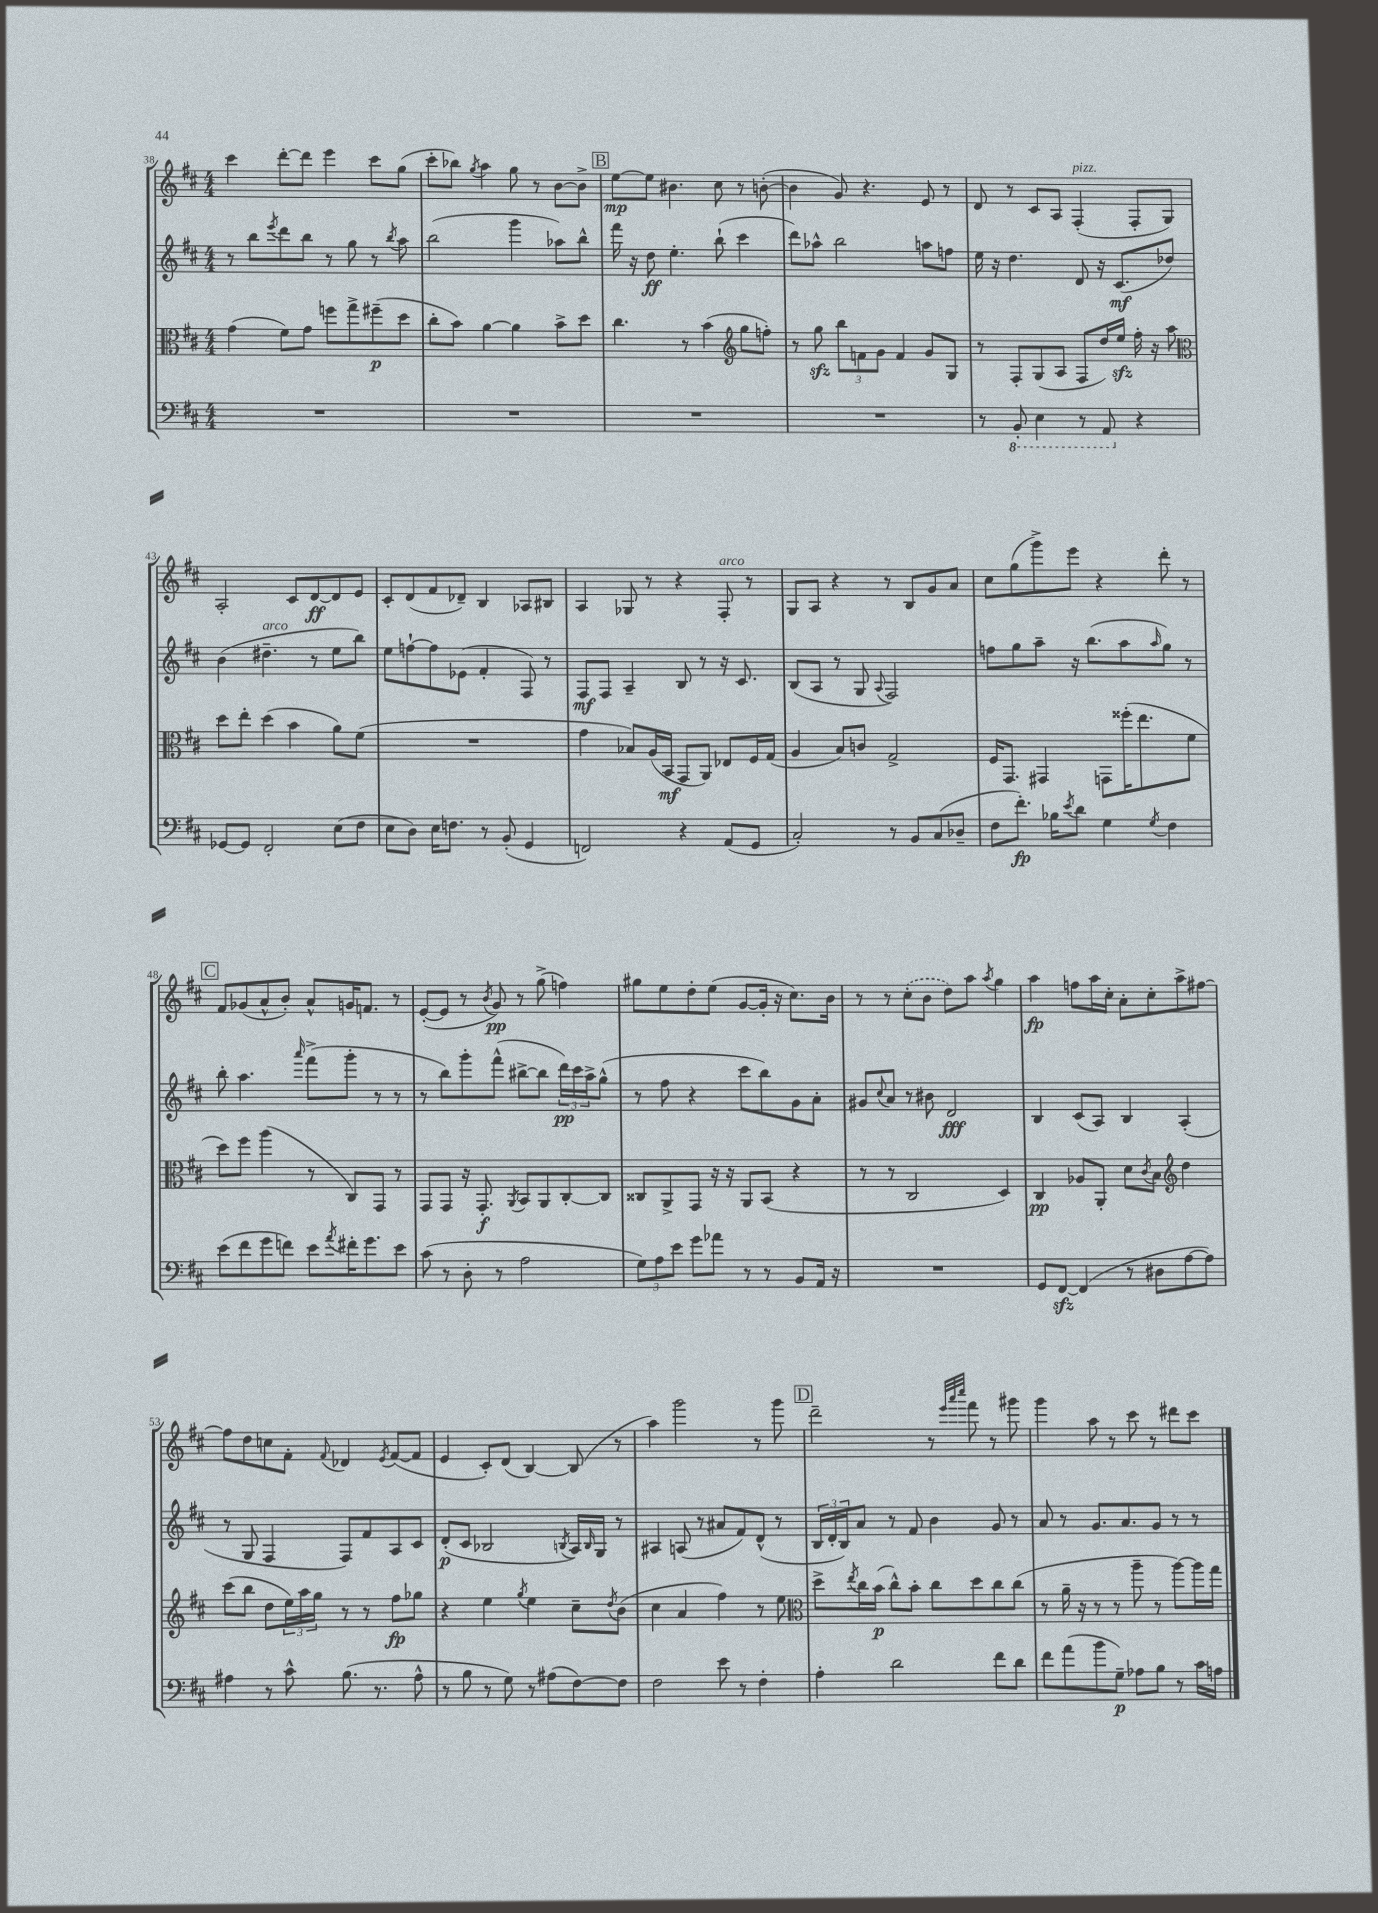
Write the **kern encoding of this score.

**kern	**dynam	**kern	**dynam	**kern	**dynam	**kern	**dynam
*part4	*part4	*part3	*part3	*part2	*part2	*part1	*part1
*staff4	*staff4	*staff3	*staff3	*staff2	*staff2	*staff1	*staff1
*clefF4	*	*clefC3	*	*clefG2	*	*clefG2	*
*k[f#c#]	*	*k[f#c#]	*	*k[f#c#]	*	*k[f#c#]	*
*M4/4	*	*M4/4	*	*M4/4	*	*M4/4	*
=38	=38	=38	=38	=38	=38	=38	=38
1r	.	(4g\	.	8r	.	4ccc#\	.
.	.	.	.	8bb\L	.	.	.
.	.	.	.	8qeee/	.	.	.
.	.	8f#\L)	.	8ddd\	.	[8ddd'\L	.
.	.	8g\J	.	8bb\J	.	8ddd\J]	.
.	.	8ffn\L	.	8r	.	4eee\	.
.	.	8gg^\	.	8gg\	.	.	.
.	.	(8ff#X~\	p	8r	.	8ccc#\L	.
.	.	.	.	8qbb/	.	.	.
.	.	8dd\J	.	8aa\	.	(8gg\J	.
=39	=39	=39	=39	=39	=39	=39	=39
1r	.	8cc#'\L	.	(2bb\	.	8ccc#'\L	.
.	.	8b\J)	.	.	.	8bb-X\J)	.
.	.	.	.	.	.	8qgg/	.
.	.	[4a\	.	.	.	4aa\	.
.	.	4a\]	.	4ggg\	.	8gg\	.
.	.	.	.	.	.	8r	.
.	.	8b^\L	.	8aa-X\L)	.	[8b\L	.
.	.	8dd\J	.	8bb^^\J	.	8b^\J]	.
!!LO:REH:place=s1:t=B
=40	=40	=40	=40	=40	=40	=40	=40
1r	.	4.cc#\	.	16fff#\	.	[8ee\L	mp
.	.	.	.	16r	.	.	.
.	.	.	.	8dd\	ff	8ee\J]	.
.	.	.	.	4.ee'\	.	4.b#X\	.
.	.	8r	.	.	.	.	.
.	.	(4b\	.	.	.	.	.
.	.	.	.	(8bb`\	.	8cc#\	.
*	*	*clefG2	*	*	*	*	*
.	.	8gg\L	.	4ccc#\	.	8r	.
.	.	8ffn'\J)	.	.	.	([8bn'\	.
=41	=41	=41	=41	=41	=41	=41	=41
1r	.	8r	.	8ddd\L)	.	4b\]	.
.	.	8ggzz\	.	8aa-X^^\J	.	.	.
.	.	12bb\L	.	2bb\	.	8g/)	.
.	.	12fn\	.	.	.	.	.
.	.	.	.	.	.	4.r	.
.	.	12g\J	.	.	.	.	.
.	.	4f/	.	.	.	.	.
.	.	8g/L	.	8aan\L	.	8e/	.
.	.	8G/J	.	8ffn\J	.	8r	.
=42	=42	=42	=42	=42	=42	=42	=42
8r	.	8r	.	16ee\	.	8d/	.
.	.	.	.	16r	.	.	.
*8ba	*	*	*	*	*	*	*
8BBB'/	.	8F#'/L	.	4.dd\	.	8r	.
4EE\	.	(8G/	.	.	.	8c#/L	.
.	.	8A/J	.	.	.	8A/J	.
!	!	!	!	!	!	!LO:TX:a:i:t=pizz.	!
8r	.	8F#/L	.	8d/	.	(4F#'/	.
8AAA/	.	16dd/L)	.	16r	.	.	.
.	.	16eezz/JJ	.	(8.c#/L	mf	.	.
*X8ba	*	*	*	*	*	*	*
4r	.	16ff#'\	.	.	.	8F#'/L	.
.	.	16r	.	.	.	.	.
.	.	8aa\	.	8dd-X/J)	.	8G/J)	.
!!LO:LB:g=z
=43	=43	=43	=43	=43	=43	=43	=43
*	*	*clefC3	*	*	*	*	*
[8GG-X/L	.	8dd\L	.	(4b\	.	2A'/	.
8GG-/J]	.	8ee'\J	.	.	.	.	.
!	!	!	!	!LO:TX:a:i:t=arco	!	!	!
2FF#'/	.	(4dd\	.	4.dd#X~\	.	.	.
.	.	4b\	.	.	.	8c#/L	.
.	.	.	.	8r	.	[8d/	ff
(8E\L	.	8a\L)	.	8ee\L	.	8d/]	.
8F#\J	.	(8f#\J	.	8bb\J)	.	8e/J	.
=44	=44	=44	=44	=44	=44	=44	=44
8E\L	.	1r	.	8ee\L	.	8c#'/L	.
8D\J)	.	.	.	[8ffn`\	.	(8d/	.
16E\KL	.	.	.	8ff\]	.	8f#/	.
8.Fn\J	.	.	.	.	.	.	.
.	.	.	.	(8e-X\J	.	8d-X~/J)	.
8r	.	.	.	4f#'/	.	4B/	.
(8BB'/	.	.	.	.	.	.	.
4GG/	.	.	.	8F#/)	.	8A-X/L	.
.	.	.	.	8r	.	8B#X/J	.
=45	=45	=45	=45	=45	=45	=45	=45
2FFn/)	.	4g\	.	8F#/L	mf	4A/	.
.	.	.	.	8F#/J	.	.	.
.	.	8B-X/L)	.	4A~/	.	8G-X/	.
.	.	(16A/L	.	.	.	8r	.
.	.	16BB/JJ	mf	.	.	.	.
4r	.	8GG/L	.	8B/	.	4r	.
.	.	8AA/J)	.	8r	.	.	.
!	!	!	!	!	!	!LO:TX:a:i:t=arco	!
(8AA/L	.	8E-X/L	.	16r	.	8F#'/	.
.	.	.	.	8.c#/	.	.	.
8GG/J	.	16F#/L	.	.	.	8r	.
.	.	(16G/JJ	.	.	.	.	.
=46	=46	=46	=46	=46	=46	=46	=46
2C#'/)	.	4A/	.	(8B/L	.	8G/L	.
.	.	.	.	8A/J	.	8A/J	.
.	.	8B/L)	.	8r	.	4r	.
.	.	8cn/J	.	8G/	.	.	.
.	.	.	.	8qqA/	.	.	.
8r	.	2G^/	.	2F#/)	.	8r	.
8BB/L	.	.	.	.	.	8B/L	.
(8C#/	.	.	.	.	.	8g/	.
8D-X~/J	.	.	.	.	.	8a/J	.
=47	=47	=47	=47	=47	=47	=47	=47
8F#\L	.	16F#/KL	.	8ffn\L	.	8cc#\L	.
.	.	8.GG/J	.	.	.	.	.
8.f#'\J)	fp	.	.	8gg\	.	(8gg\	.
.	.	4GG#X/	.	8aa~\J	.	8ggg^\)	.
16B-X\KL	.	.	.	.	.	.	.
8qe/	.	.	.	.	.	.	.
8d\J	.	.	.	16r	.	8eee\J	.
.	.	.	.	(8.bb\L	.	.	.
4G\	.	8GGn\L	.	.	.	4r	.
.	.	(16ff##X'\K	.	8aa\	.	.	.
.	.	8.ee\	.	.	.	.	.
8qG/	.	.	.	16qqaa/	.	.	.
4F#\	.	.	.	8gg\J)	.	8ddd'\	.
.	.	8f#\J	.	8r	.	8r	.
!!LO:LB:g=z
!!LO:REH:place=s1:t=C
=48	=48	=48	=48	=48	=48	=48	=48
(8e\L	.	8dd\L)	.	8bb'\	.	8f#/L	.
8f#\	.	8ff#\J	.	4.aa\	.	(8g-X/	.
8g\	.	(4aa\	.	.	.	8a^^/	.
8fn\J)	.	.	.	.	.	8b'/J)	.
.	.	.	.	16qqaaa/	.	.	.
8e\L	.	8r	.	(8fff#^\L	.	8a^^/L	.
8qa/	.	.	.	.	.	.	.
16f#X'\K	.	8C#/L)	.	8ggg'\J	.	16gn/K	.
8.g\	.	.	.	.	.	8.fn/J	.
.	.	8GG/J	.	8r	.	.	.
8e\J	.	8r	.	8r	.	8r	.
=49	=49	=49	=49	=49	=49	=49	=49
(8c#\	.	8GG/L	.	8r	.	([8e'/L	.
8r	.	8GG/J	.	8bb\L)	.	8e/J]	.
8D'\	.	16r	.	8ggg'\	.	8r	.
.	.	8.GG'/	f	.	.	.	.
.	.	.	.	.	.	8qb/	.
8r	.	.	.	(8fff#^^\J	.	8g/)	pp
.	.	8qAA/	.	.	.	.	.
2A\	.	8BB/L	.	[8bb#X^\L	.	8r	.
.	.	8AA/	.	8bb#\J]	.	(8gg^\	.
.	.	[8C#'/	.	24ddd\LL)	pp	4ffn\)	.
.	.	.	.	24ccc#\	.	.	.
.	.	.	.	24aa^\J	.	.	.
.	.	8C#/J]	.	(8gg^^\J	.	.	.
=50	=50	=50	=50	=50	=50	=50	=50
12G\L)	.	8C##X/L	.	8r	.	8gg#X\L	.
12A\	.	.	.	.	.	.	.
.	.	8AA^/	.	8ff#\	.	8ee\	.
12e\J	.	.	.	.	.	.	.
8g\L	.	8GG/J	.	4r	.	8dd'\	.
8a-X\J	.	16r	.	.	.	(8ee\J	.
.	.	16r	.	.	.	.	.
8r	.	8AA/L	.	8ccc#\L	.	[8g/L	.
8r	.	(8BB/J	.	8bb\)	.	16g'/Jk]	.
.	.	.	.	.	.	16r	.
8BB/L	.	4r	.	8g\	.	8.cc#\L)	.
16AA/Jk	.	.	.	8a'\J	.	.	.
16r	.	.	.	.	.	16b\Jk	.
=51	=51	=51	=51	=51	=51	=51	=51
1r	.	8r	.	8g#X/L	.	8r	.
.	.	.	.	8qqcc#/	.	.	.
.	.	8r	.	8a/J	.	8r	.
.	.	2C#/	.	8r	.	(8cc#'\L	.
.	.	.	.	8b#X\	.	8b\J	.
.	.	.	.	2d/	fff	8dd\L)	.
.	.	.	.	.	.	8aa\J	.
.	.	.	.	.	.	8qaa/	.
.	.	4D/)	.	.	.	4gg\	.
=52	=52	=52	=52	=52	=52	=52	=52
8GG/L	.	4C#/	pp	4B/	.	4aa\	fp
[8FF#zz/J	.	.	.	.	.	.	.
(4FF#/]	.	8A-X/L	.	(8c#/L	.	8ffn\L	.
.	.	8AA'/J	.	8A/J)	.	16aa\L	.
.	.	.	.	.	.	16cc#'\JJ	.
8r	.	8d\L	.	4B/	.	8a'\L	.
.	.	8qc#/	.	.	.	.	.
8D#X\L	.	8B\J	.	.	.	8cc#'\	.
*	*	*clefG2	*	*	*	*	*
[8A\	.	4dd\	.	(4A'/	.	8aa^\	.
8A\J])	.	.	.	.	.	[8ff#X\J	.
!!LO:LB:g=z
=53	=53	=53	=53	=53	=53	=53	=53
4A#X\	.	(8ccc#\L	.	8r	.	8ff#\L]	.
.	.	8bb\J	.	8G/	.	8dd\	.
8r	.	8dd\L	.	4F#/	.	8ccn\	.
8c#^^\	.	24ee\L)	.	.	.	8f#'\J	.
.	.	24aa\	.	.	.	.	.
.	.	24gg\JJ	.	.	.	.	.
.	.	.	.	.	.	8qqf#/	.
(8.B\	.	8r	.	8F#/L)	.	4d-X/	.
.	.	8r	.	8f#/	.	.	.
8.r	.	.	.	.	.	.	.
.	.	.	.	.	.	8qe/	.
.	.	8ff#\L	fp	8A/	.	([8f#/L	.
8A#^^\	.	8gg-X\J	.	8c#/J	.	8f#/J]	.
=54	=54	=54	=54	=54	=54	=54	=54
8r	.	4r	.	(8d'/L	p	4e/	.
8B\	.	.	.	8c#/J	.	.	.
8r	.	4ee\	.	2B-X/	.	8c#'/L)	.
8G\)	.	.	.	.	.	(8d/J	.
.	.	8qgg/	.	.	.	.	.
8r	.	4ee\	.	.	.	[4B/)	.
(8A#X\L	.	.	.	.	.	.	.
.	.	.	.	8qBn/	.	.	.
[8F#\)	.	8cc#~\L	.	16A/LL)	.	(8B/]	.
.	.	.	.	16qqB/	.	.	.
.	.	.	.	16G/JJ	.	.	.
.	.	8qdd/	.	.	.	.	.
8F#\J]	.	(8b\J	.	8r	.	8r	.
=55	=55	=55	=55	=55	=55	=55	=55
2F#\	.	4cc#\	.	4A#X/	.	4aa\)	.
.	.	4a/	.	(8An/	.	2ggg\	.
.	.	.	.	8r	.	.	.
8e\	.	4ff#\)	.	8a#X/L	.	.	.
8r	.	.	.	8f#/)	.	.	.
4F#'\	.	8r	.	(8d^^/J	.	8r	.
.	.	8ee\	.	8r	.	8ggg\	.
!!LO:REH:place=s1:t=D
=56	=56	=56	=56	=56	=56	=56	=56
*	*	*clefC3	*	*	*	*	*
4A'\	.	8dd^\L	.	24B/LL	.	2ddd~\	.
.	.	.	.	24d'/	.	.	.
.	.	.	.	24B/J)	.	.	.
.	.	8qee/	.	.	.	.	.
.	.	16cc#\L	.	8a/J	.	.	.
.	.	(16b\JJ	p	.	.	.	.
2d\	.	8cc#^^\L)	.	8r	.	.	.
.	.	8b'\J	.	8f#/	.	.	.
.	.	8cc#\L	.	4b\	.	8r	.
.	.	.	.	.	.	32qqeee/LLL	.
.	.	.	.	.	.	32qqaaa/	.
.	.	.	.	.	.	32qqcccc#/JJJ	.
.	.	8dd\	.	.	.	8fff#\	.
8f#\L	.	8cc#\	.	8g/	.	8r	.
8d\J	.	(8cc#\J	.	8r	.	8ggg#X\	.
=57	=57	=57	=57	=57	=57	=57	=57
8f#\L	.	8r	.	8a/	.	4ggg\	.
(8a\	.	16a~\	.	8r	.	.	.
.	.	16r	.	.	.	.	.
8b\	.	8r	.	8.g/L	.	8aa\	.
8G~\J)	p	8r	.	.	.	8r	.
.	.	.	.	8.a/	.	.	.
8A-X\L	.	8aa~\	.	.	.	8ccc#\	.
8B\J	.	8r	.	8g/J	.	8r	.
8r	.	[8aa\L)	.	8r	.	8ddd#X\L	.
16c#\LL	.	16aa\L]	.	8r	.	8ccc#\J	.
16An\JJ	.	16gg\JJ	.	.	.	.	.
==	==	==	==	==	==	==	==
*-	*-	*-	*-	*-	*-	*-	*-
